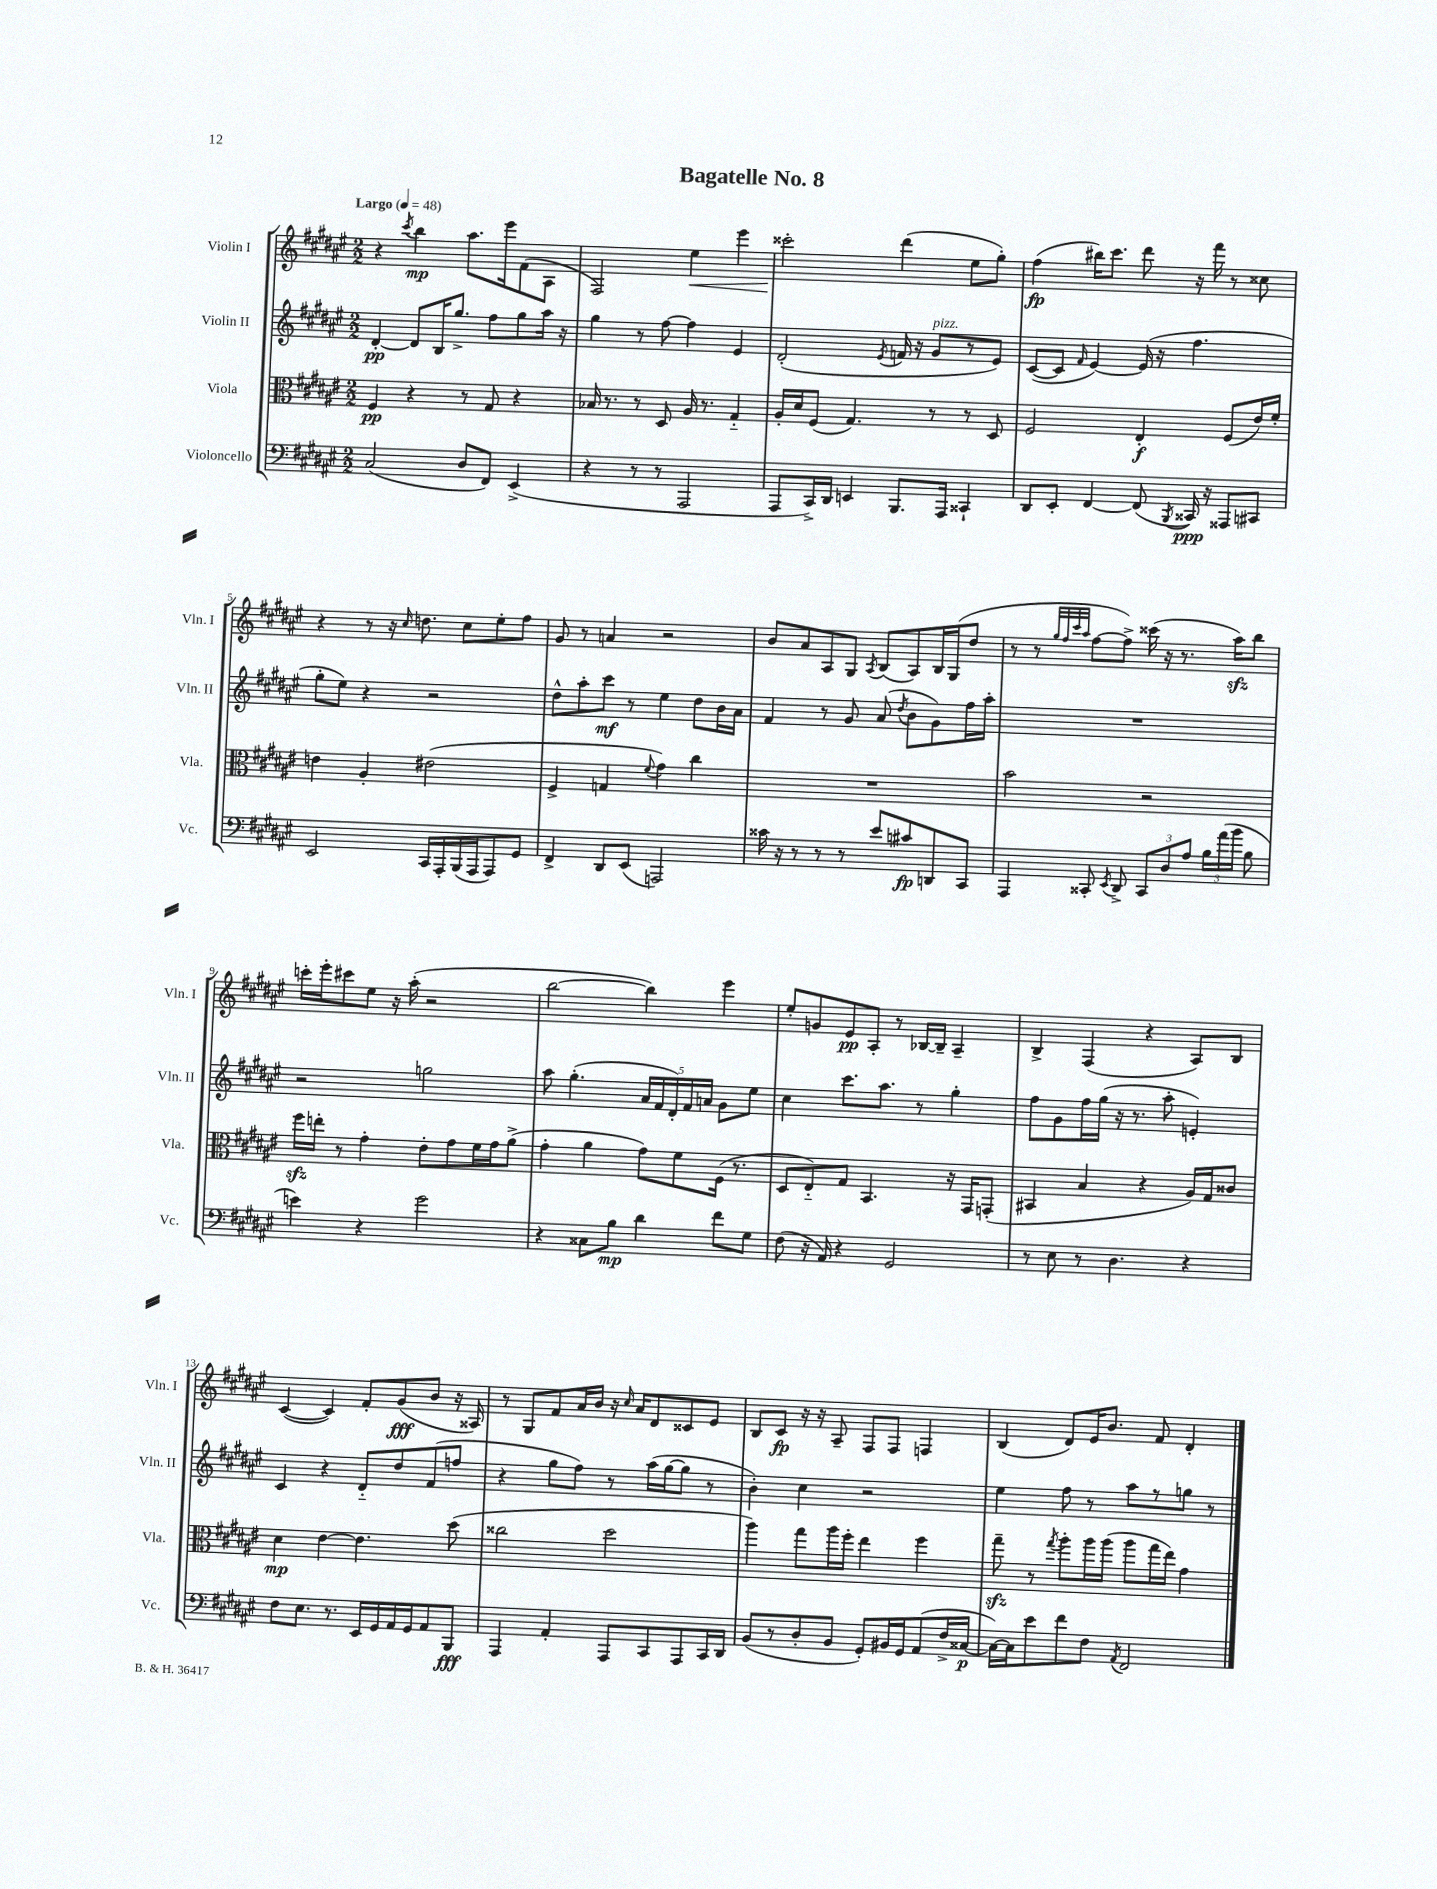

**kern	**kern	**kern	**kern
*staff4	*staff3	*staff2	*staff1
*clefF4	*clefC3	*clefG2	*clefG2
*k[f#c#g#d#a#e#]	*k[f#c#g#d#a#e#]	*k[f#c#g#d#a#e#]	*k[f#c#g#d#a#e#]
*M2/2	*M2/2	*M2/2	*M2/2
*MM48	*MM48	*MM48	*MM48
(2C#/	4F#/	[4d#'/	4r
.	.	.	8qccc#/
.	4r	8d#/]L	4bb\
.	.	16B/K	.
.	.	8.gg#^/J	.
8D#/L	8r	.	8.aa#\L
8FF#/J)	8G#/	8ff#\L	.
.	.	.	16eee#\k
(4EE#^/	4r	8gg#\	(8f#\
.	.	16aa#\Jk	8A#\J
.	.	16r	.
=	=	=	=
4r	16B-/	4gg#\	2F#/)
.	8.r	.	.
8r	8r	8r	.
8r	8D#/	[8ff#\	.
2AAA#/	16A#/	4ff#\]	4ee#\
.	8.r	.	.
.	4G#'~/	4e#/	4eee#\
=	=	=	=
8AAA#/L	16A#'/LL	(2d#'/	2ccc##'\
.	16d#/J	.	.
16CC#^/L)	(8F#/J	.	.
16DD#/JJ	.	.	.
4EE/	4.G#/)	.	.
.	.	8qe#/	.
8.BBB/L	.	16f/	(4ddd#\
.	.	16r	.
.	8r	8g#/L	.
16AAA#/Jk	.	.	.
4CC##`/	8r	8r	8ee#\L
.	8D#/	8e#/J)	8gg#'\J)
=	=	=	=
8DD#/L	2F#/	([8c#/L	(4ff#\
8EE#'/J	.	8c#/]J	.
.	.	16qqf#/	.
[4FF#/	.	[4e#/)	16bb#\LK)
.	.	.	8.ccc#\J
(8FF#/]	4E#'/	(16e#/]	8ddd#\
.	.	16r	.
8qBBB/	.	.	.
16CC##/)	.	4.ff#\	16r
16r	.	.	16fff#\
8AAA##/L	(8F#/L	.	8r
8CC#/J	16e#/L)	.	8cc##\
.	16f#'/JJ	.	.
=	=	=	=
2EE#/	4e\	8gg#'\L	4r
.	.	8ee#\J)	.
.	4A#'/	4r	8r
.	.	.	16r
.	.	.	16qqcc#/
.	.	.	8.dd\
16CC#/LL	(2e#\	2r	.
16AAA#'/	.	.	.
(16BBB/	.	.	8cc#\L
16AAA#/J	.	.	.
8AAA#/)	.	.	8ee#'\
8GG#/J	.	.	8ff#\J
=	=	=	=
4FF#^/	4F#^/	8dd#^^\L	8g#/
.	.	8aa#'\	8r
8DD#/L	4G/	8ccc#\J	4a/
(8EE#/J	.	8r	.
.	8qqf#/	.	.
2AAA/)	4g#\)	4ee#\	2r
.	4cc#\	8dd#\L	.
.	.	16b\L	.
.	.	16a#\JJ	.
=	=	=	=
16c##\	1r	4f#/	8b/L
16r	.	.	.
8r	.	.	8a#/
8r	.	8r	8A#/
8r	.	8g#/	8G#/J
.	.	.	8qA#/
8e#/L	.	(8a#/	(8B/L
.	.	8qdd#/	.
8c#/	.	8b\L	8A#/)
8DD/	.	8g#\)	16B/L
.	.	.	(16G#/J
8CC#/J	.	16ff#\L	8dd#/J
.	.	16aa#'\JJ	.
=	=	=	=
4AAA#/	2b\	1r	8r
.	.	.	8r
.	.	.	32qqgg#/LLL
.	.	.	32qqff#/
.	.	.	32qqccc#/
.	.	.	32qqaa#/JJJ
8CC##'/	.	.	[8ff#\L
8qEE#/	.	.	.
8DD#^/	.	.	8ff#^\]J)
12CC##/L	2r	.	(16ccc##\
.	.	.	16r
12D#/	.	.	.
.	.	.	8.r
12A#/J	.	.	.
24B\LL	.	.	.
(24a#\	.	.	.
.	.	.	16aa#\LK)
24b\JJ	.	.	.
8B\	.	.	8bb\J
=	=	=	=
4e\)	16ff#\LL	2r	16ccc'\LL
.	16ee'\JJ	.	16eee#'\J
.	8r	.	8ccc#\
4r	4g#'\	.	8ee#\J
.	.	.	16r
.	.	.	(16aa#'\
2g#\	8e#'\L	2gg\	2r
.	8g#\	.	.
.	16f#\L	.	.
.	16g#\J	.	.
.	(8a#^\J	.	.
=	=	=	=
4r	4g#'\	8aa#\	[2bb\
.	.	(4.gg#'\	.
8C##\L	4a#\	.	.
8B\J	.	.	.
4d#\	8g#\L)	20a#/LL	4bb\])
.	.	20f#/	.
.	.	20d#'/)	.
.	8f#\	.	.
.	.	20f#/	.
.	.	20a/JJ	.
8f#\L	(16F#\Jk	8g#\L	4eee#\
.	8.r	.	.
8G#\J	.	8ee#\J	.
=	=	=	=
(8F#\	8D#/L	4cc#\	8ee#'/L
16r	8E#'~/)	.	8g/
16AA#/)	.	.	.
4r	8G#/J	8.ccc#\L	8e#/
.	4.BB/	.	8A#'/J
.	.	8.aa#\J	.
2GG#/	.	.	8r
.	.	8r	[16B-/LL
.	.	.	16B-~/]JJ
.	16r	4gg#'\	4A#~/
.	16GG#/LK	.	.
.	(8GG'/J	.	.
=	=	=	=
8r	4BB#/	8ff#\L	4B^/
8E#\	.	8g#\	.
8r	4B/	16ff#\L	(4F#/
.	.	(16gg#\JJ	.
4.D#\	.	16r	.
.	.	8.r	.
.	4r	.	4r
.	.	8aa#'\	.
4r	16A#/LL)	4e'/)	8A#/L)
.	16G#/J	.	.
.	8c##/J	.	8B/J
=	=	=	=
8F#\L	4d#\	4c#/	([4c#/
8.E#\J	.	.	.
.	[4e#\	4r	4c#/])
8.r	.	.	.
16EE#/LL	4.e#\]	8d#'~/L	8f#'/L
16GG#/	.	.	.
16AA#/	.	8dd#/	(8g#/
16GG#/J	.	.	.
8AA#/	.	(8f#/	8b/J
8BBB/J	(8dd#\	8ff/J	16r
.	.	.	16A##/)
=	=	=	=
4AAA#/	2cc##\	4r	8r
.	.	.	8G#/L
4AA#'/	.	8gg#\L	8f#/
.	.	8ff#\J)	16a#/L
.	.	.	16b/JJ
8AAA#/L	2dd#\	8r	16r
.	.	.	16qqcc#/
.	.	.	16a#/LK
8CC#/	.	(16aa#\LL	8d#/
.	.	[16gg#\J	.
8AAA#/	.	8gg#\]J	8c##/
16CC#/L	.	8r	8e#/J
16DD#/JJ	.	.	.
=	=	=	=
(8BB/L	4aa#\)	4b'\)	8B/L
8r	.	.	8c#/J
8D#'/	8gg#\L	4cc#\	16r
.	.	.	16r
8BB/J	16aa#\L	.	8A#~/
.	16ff#'\JJ	.	.
8GG#'/L)	4ee#\	2r	8F#/L
16BB#/L	.	.	8F#/J
16GG#/J	.	.	.
(8AA#/	4ff#\	.	4F/
16F#^/L	.	.	.
[16C##/JJ	.	.	.
=	=	=	=
16C##\_LL)	8gg#~\	4ee#\	(4B/
16C##\]J	.	.	.
8e#\	8r	.	.
.	8qgg#/	.	.
8f#\	8aa#'\L	8ff#\	8d#/L)
8F#\J	16aa#\L	8r	16e#/K
.	(16aa#\JJ	.	8.b/J
8qAA#/	.	.	.
2FF#/	8aa#\L	8aa#\L	.
.	16gg#\L	8r	8f#/
.	16ee#\JJ)	.	.
.	4g#\	8gg\J	4d#'/
.	.	8r	.
==	==	==	==
*-	*-	*-	*-
